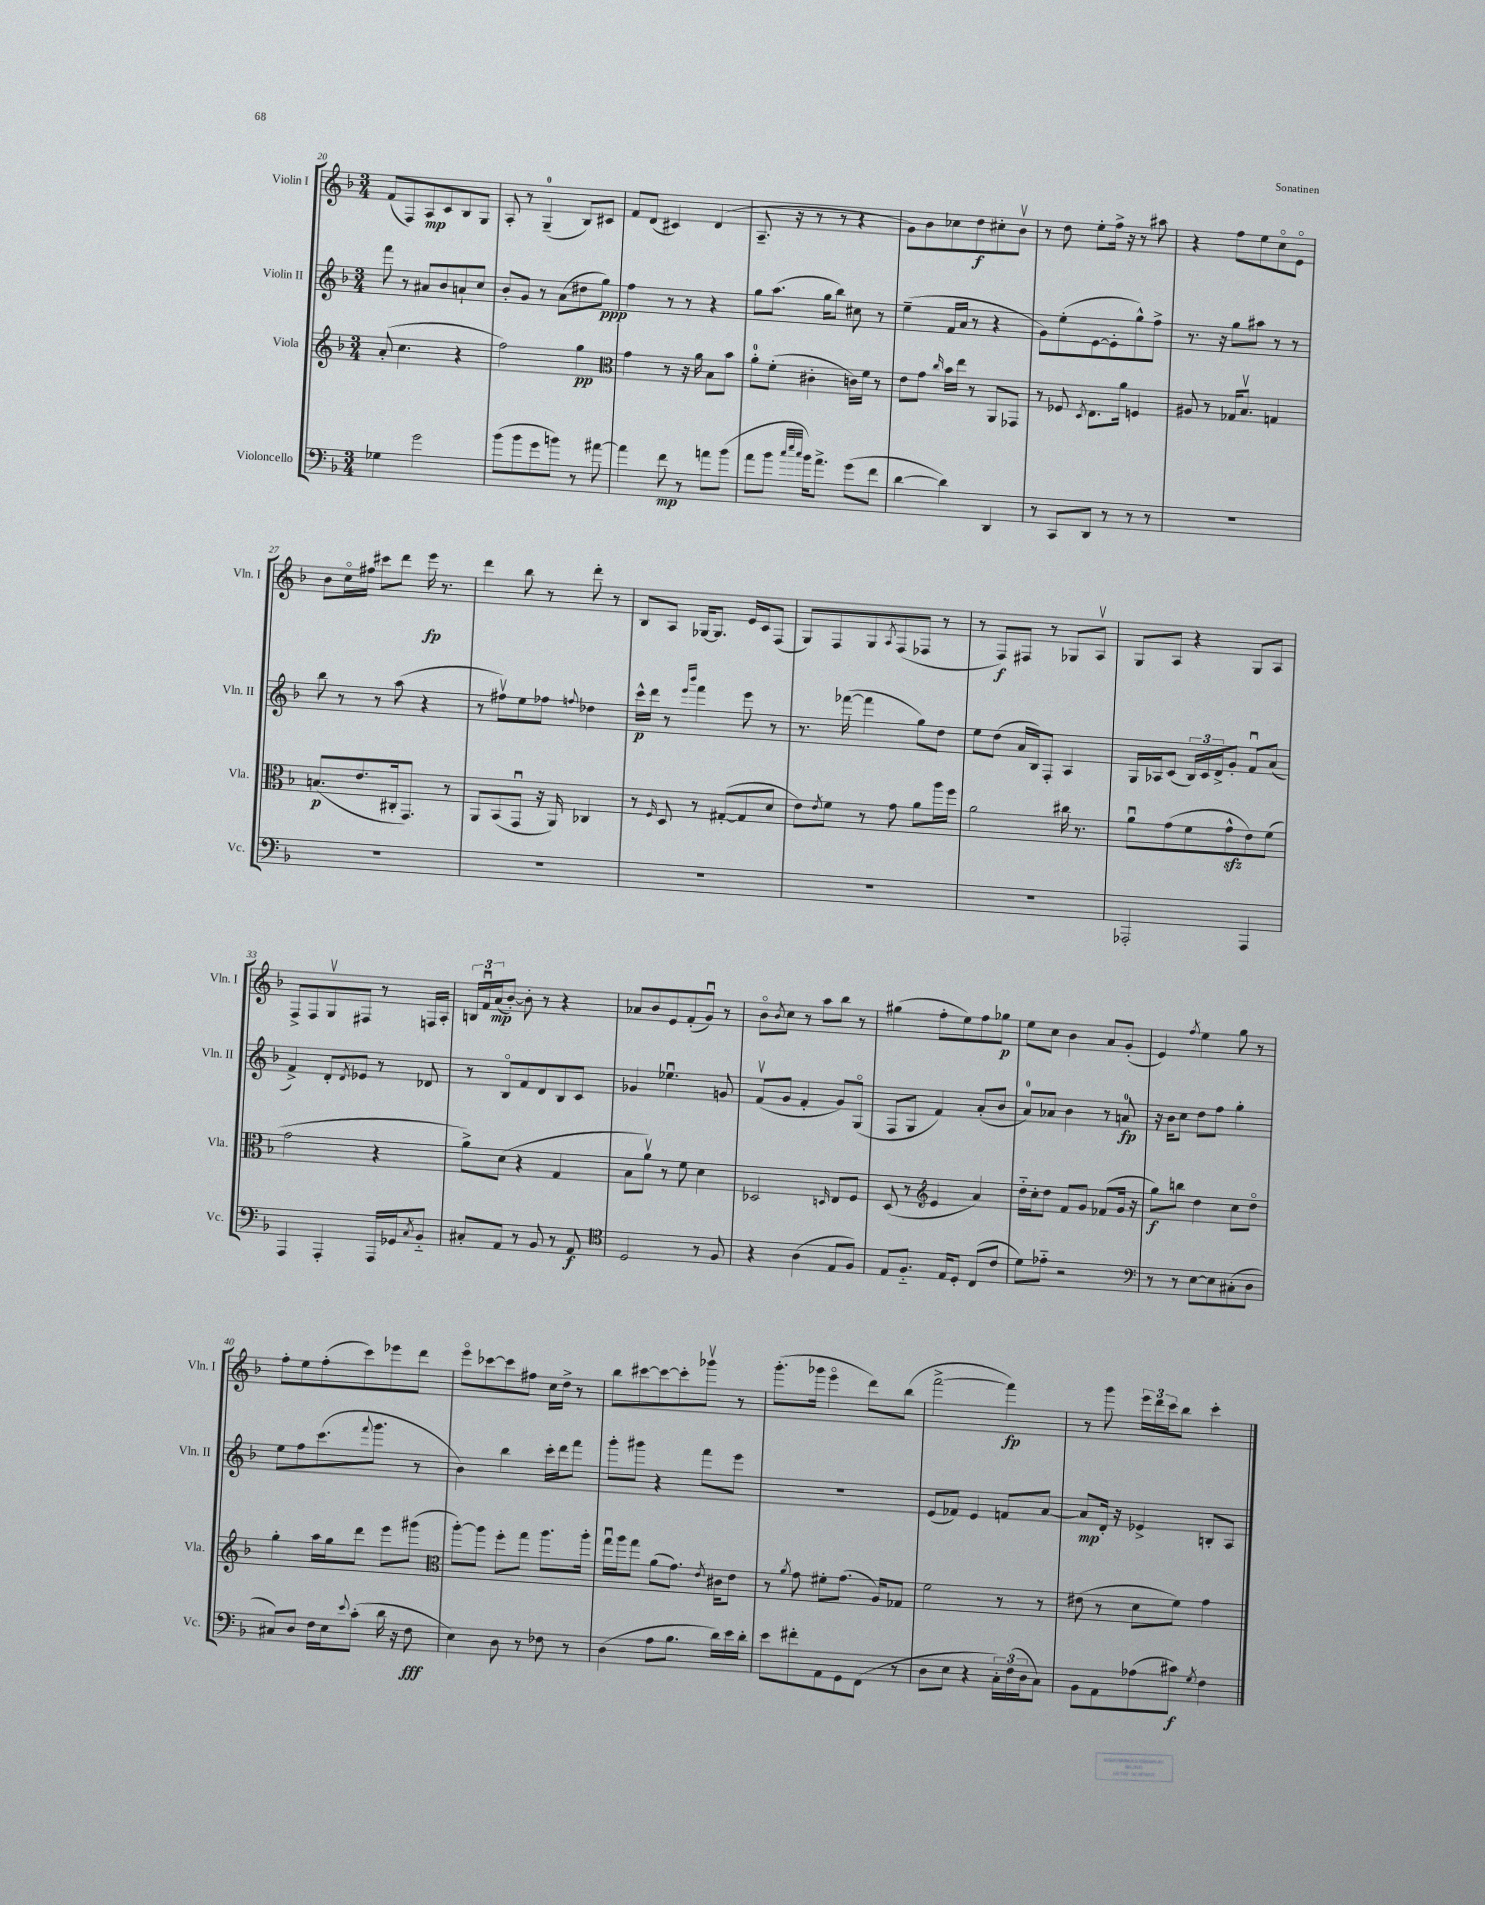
<<
\new StaffGroup <<
\new Staff = "s0" \with { instrumentName = "Violin I" shortInstrumentName = "Vln. I" } {
    \clef treble \key f \major \numericTimeSignature \time 3/4
    f'8( f8) a8\mp c'8 bes8 g8 |
    a8-. r8 g4-0--( bes8) cis'8 |
    f'8 d'8( cis'4) d'4( |
    a8.-- r16 r8 r8 r4 |
    g'8) bes'8 ces''8 d''8\f cis''8-. bes'8\upbow |
    r8 d''8 e''8-. f''16-> r16 r8 ais''8 |
    r4 f''8 e''8 c''8\flageolet e'8\flageolet |
    bes'8 c''16\flageolet fis''16 cis'''8 d'''8 e'''16\fp r8. |
    d'''4 bes''8 r8 d'''8-. r8 |
    bes8 a8 ges16~ ges8. e'16 c'16 f8( |
    g8) f8 g8 \acciaccatura { a8 } f8( fes8 r8 |
    r8 f8\f) fis8 r8 ges8 a8\upbow |
    g8 a8 r4 g8 a8 |
    f8-> f8 g8\upbow fis8 r8 f16 a16-. |
    \tuplet 3/2 { b16 f'16\downbow a'16\mp( } bes'8~-.) bes'8-. r8 r4 |
    aes'8 bes'8 e'8 f'8-.( g'8\downbow) r8 |
    bes'8\flageolet \acciaccatura { bes'8 } c''8 r8 a''8 bes''8 r8 |
    gis''4( f''8-. e''8) f''8 ges''8\p |
    e''8 c''8 bes'4 a'8 g'8-.( |
    e'4) \acciaccatura { f''8 } e''4 g''8 r8 |
    f''8-. e''8 f''8-.( c'''8) ees'''8 d'''8 |
    e'''8\flageolet ces'''8~ ces'''8 fis''8 c''16 d''16-> r8 |
    bes''8 cis'''8~ cis'''8~ cis'''8-. ges'''8\upbow r8 |
    g'''8.-.( ges'''16 e'''4\flageolet d'''8) bes''8( |
    f'''2~-> f'''4\fp) |
    r8 g'''8 \tuplet 3/2 { e'''16 d'''16 c'''16 } bes''8 c'''4-. \bar "|." |
}
\new Staff = "s1" \with { instrumentName = "Violin II" shortInstrumentName = "Vln. II" } {
    \clef treble \key f \major \numericTimeSignature \time 3/4
    f'''8 r8 ais'8 bes'8 a'8-! c''8 |
    bes'8-. g'8 r8 a'8( dis''8 g''8\ppp) |
    f''4 r8 r8 r4 |
    g''8 a''8.( g''16 bes''8) cis''8 r8 |
    e''4--( f'16 a'16 r8 r4 |
    g'8) e''8-.( e'8~ e'8-. g''8-^) f''8-> |
    r8. r16 g''8 ais''8 r8 r8 |
    bes''8 r8 r8 a''8( r4 |
    r8 fis''8\upbow) e''8 fes''8 \appoggiatura { f''8 } des''4 |
    c'''16-^\p d'''16 r8 \grace { e'''16 bes'''16 } f'''4 e'''8 r8 |
    r8. fes'''16~( fes'''4 g''8) d''8 |
    e''8 d''8( a'16 bes16) f8-. a4 |
    g16 aes16 c'8( \tuplet 3/2 { bes16) c'16 d'16-> } g'8-. f'8\downbow a'8( |
    f'4->) d'8-. \acciaccatura { d'8 } ees'8 r8 des'8 |
    r8 bes8\flageolet f'8 d'8 bes8 c'8 |
    ges'4 ees''4.\downbow g'8 |
    f'8\upbow( g'8 f'4-. g'8) g8\flageolet( |
    f8 g8 f'4) a'8-.( bes'8 |
    a'8-0) aes'8 bes'4 r8 a'8-0\fp |
    r16 bes'16 c''8 d''8 f''8 g''4-. |
    e''8 f''8 c'''8.( \appoggiatura { f'''8 } g'''8. r8 |
    bes'4) bes''4 c'''16-. d'''16 f'''8 |
    g'''8-. gis'''8 r4 f'''8 e'''8 |
    R2. |
    e'8( fes'8) e'4 f'8 a'8~ |
    a'8\mp d'16-. r16 ees'4-> b8-. a8 \bar "|." |
}
\new Staff = "s2" \with { instrumentName = "Viola" shortInstrumentName = "Vla." } {
    \clef treble \key f \major \numericTimeSignature \time 3/4
    a'8-.( c''4. r4 |
    f''2) g''4\pp |
    \clef alto g'4 r8 r16 a'16 bes8 bes'8 |
    a'8-0-. f'8-.( cis'4-. c'16) f'16 r8 |
    e'8 g'8 \grace { c''16 } bes'16 e''16 r8 a,8 ges,8 |
    r8 fes8 \acciaccatura { d8 } e8. a'16 f4 |
    ais8 r8 ges16 bes8.\upbow g4 |
    b8.\p( e'8. cis16-. g,8.) r8 |
    a,8 bes,8( g,8\downbow r16 a,16) ces4 |
    r8 \grace { f16 } d8 r8 gis8~-.( gis8 d'8 |
    e'8) \acciaccatura { e'8 } f'8 r8 g'8 a'8 a''16 f''16 |
    a'2 cis''16 r8. |
    a'8\downbow g'8( f'8 g'8-^\sfz e'8) f'8( |
    g'2 r4 |
    a'8->) d'8( r4 g4 |
    bes8 a'8\upbow) r8 f'8 d'4 |
    des2 \grace { d16 } e8 f8 |
    d8( r8 \clef treble e'4 a'4) |
    d''16-_ c''16-. d''8 f'8 g'8 fes'8( g'16 r16 |
    g''8\f) b''8 d''4 c''8 d''8\flageolet |
    g''4-. a''16 g''16 d'''8 e'''8 gis'''8( |
    \clef alto a''8~-.) a''8 f''8-. g''8 a''8. a''16-. |
    g''16\downbow a''16 g''8 a'8( g'8.) \acciaccatura { e'8 } cis'16 e'8 |
    r8 \acciaccatura { a'8 } g'8 fis'8-. g'8.( a16) ges8 |
    f'2 r8 r8 |
    eis'8( r8 d'8 f'8) g'4 \bar "|." |
}
\new Staff = "s3" \with { instrumentName = "Violoncello" shortInstrumentName = "Vc." } {
    \clef bass \key f \major \numericTimeSignature \time 3/4
    ges4 g'2 |
    bes'8( bes'8 g'8 b'8) r8 ais'8~ |
    ais'4 f'8\mp r8 a'8 bes'8( |
    a'8 bes'8 \grace { c''32 e''32 c''32 } bes'16) a'8.-> g'8( f'8 |
    d'4~ d'4) d,4 |
    r8 c,8 d,8 r8 r8 r8 |
    R2. |
    R2. |
    R2. |
    R2. |
    R2. |
    R2. |
    aes,,2-. aes,,4 |
    a,,4 a,,4-. a,,16 ges,16 \acciaccatura { c8 } bes,8-_ |
    cis8-. a,8 r8 bes,8 r8 a,8\f |
    \clef tenor d2 r8 f8 |
    r4 a4( e8 f8) |
    e8 f8.-_ e16 d8-. c8( c'8 |
    d'8) ees'8-_ r2 |
    \clef bass r8 r8 e8~ e8 cis8-.( d8 |
    cis8) d8 f16 e16 \appoggiatura { e'8 } c'8-.( d'16 r16 f8\fff |
    e4) d8 r8 fes8 r8 |
    d4( a8 bes8. d'16) e'16 d'16-. |
    e'8 fis'8-. a,8 g,8 f,8( r8 |
    d8 e8 r4 \tuplet 3/2 { c16-.) f16( d16 } c8) |
    bes,8 a,8 aes8( cis'8\f) \acciaccatura { g8 } f4 \bar "|." |
}
>>
>>
\layout { \context { \Score currentBarNumber = #20 } }
